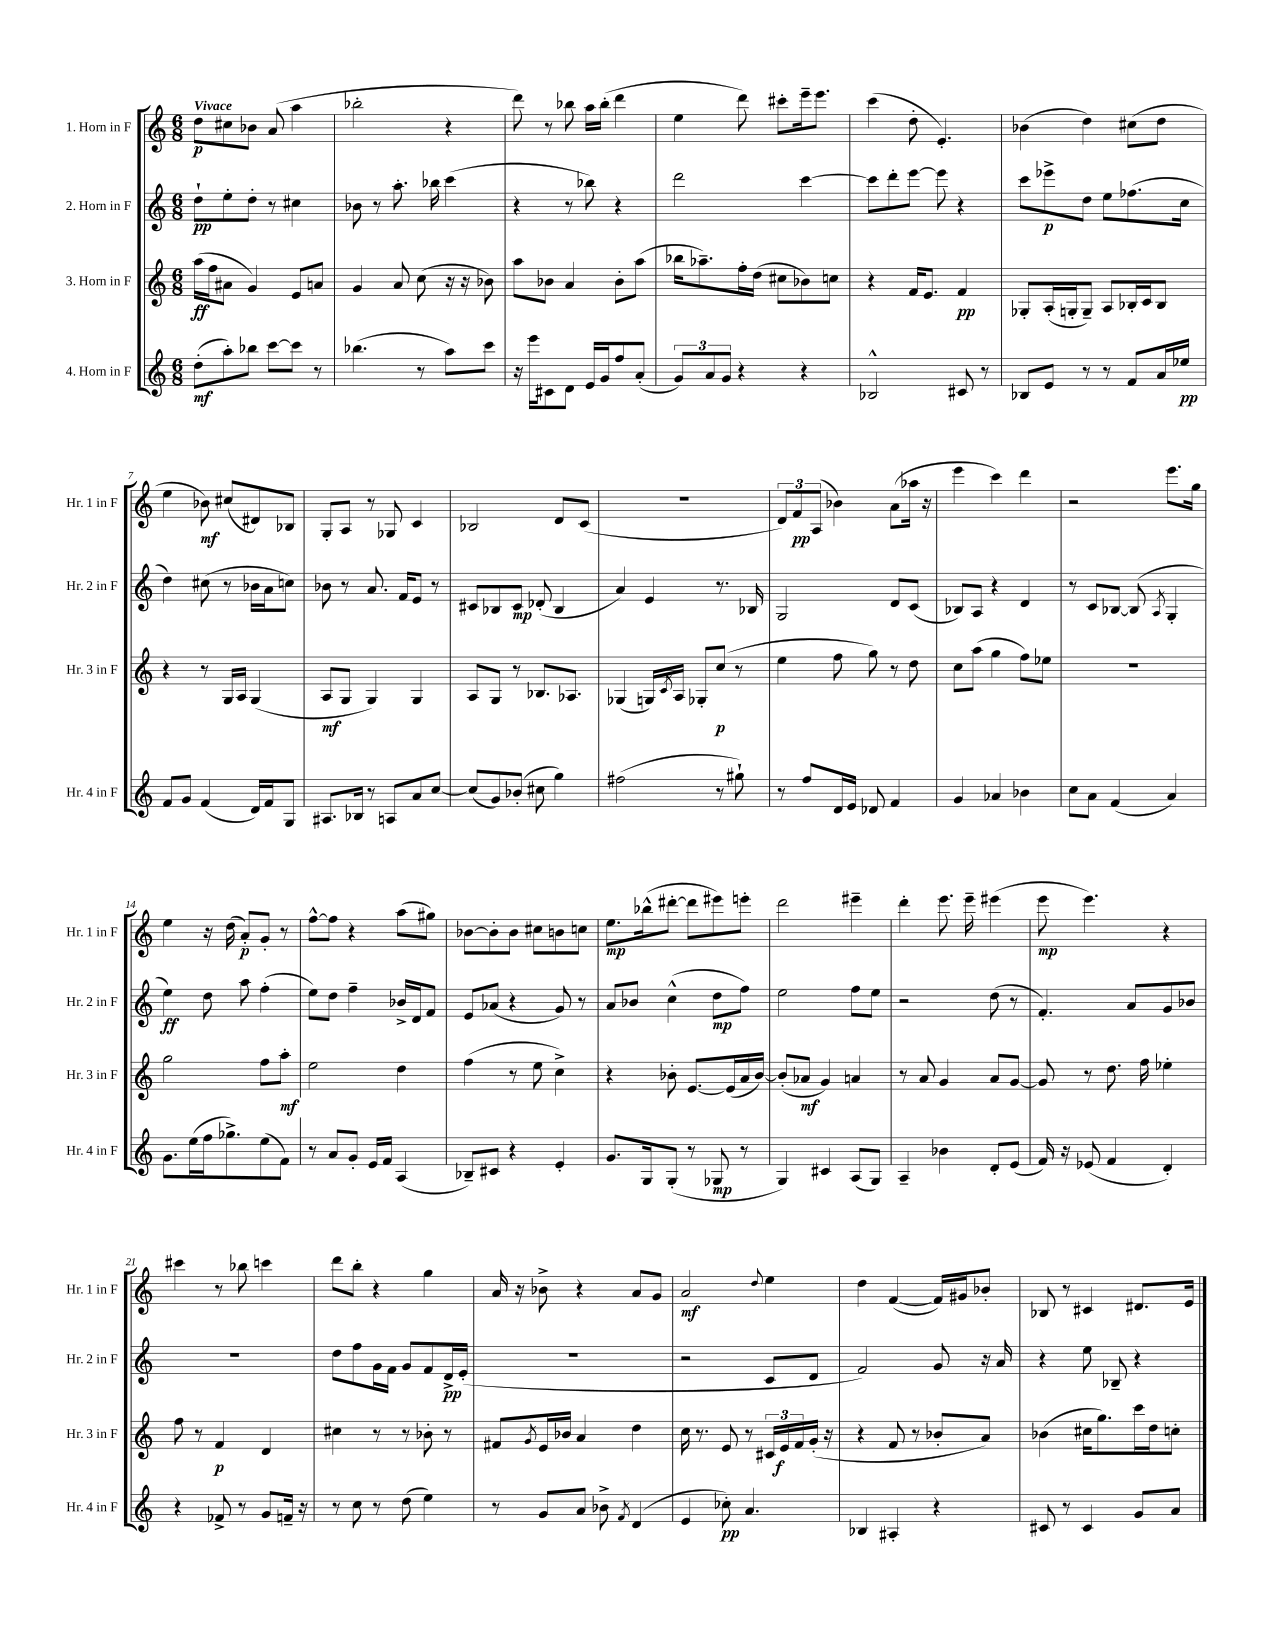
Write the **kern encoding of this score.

**kern	**kern	**kern	**kern
*staff4	*staff3	*staff2	*staff1
*clefG2	*clefG2	*clefG2	*clefG2
*k[]	*k[]	*k[]	*k[]
*M6/8	*M6/8	*M6/8	*M6/8
(8dd'	(16aa	8dd`	8dd
.	16ff	.	.
8aa')	8a#	8ee'	8cc#
8bb-	4g)	8dd'	8b-
[8ccc	.	8r	(8a
8ccc]	8e	4cc#	4aa
8r	8a	.	.
=	=	=	=
(4.bb-	4g	8b-	2bb-'
.	.	8r	.
.	8a	8.aa'	.
8r	(8cc	.	.
.	.	16bb-	.
8aa)	16r	(4ccc	4r
.	16r	.	.
8ccc	8b-)	.	.
=	=	=	=
16r	8aa	4r	8ddd)
16eee	.	.	.
8c#	8b-	.	8r
8d	4a	8r	8bb-
16e	.	8bb-)	16aa
16g	.	.	(16bb-'
8ff	8b-'	4r	4ddd
(8a'	(8aa	.	.
=	=	=	=
12g)	16bb-	2ddd	4ee
.	8.aa-~)	.	.
12a	.	.	.
12g	.	.	.
4r	16ff'	.	8ddd)
.	(16dd	.	.
.	8cc#	.	8ccc#'
4r	8b-)	[4ccc	16eee~
.	.	.	8.eee
.	8cc	.	.
=	=	=	=
2B-^^	4r	8ccc]	(4ccc
.	.	8ddd'	.
.	16f	[8eee	8dd'
.	8.e	.	.
.	.	8eee]	4.e')
8c#	4f	4r	.
8r	.	.	.
=	=	=	=
8B-	8G-'	8ccc	(4b-
8e	(16A'	8eee-^	.
.	16G'	.	.
8r	8G~)	8dd	4dd)
8r	8A	8ee	.
8f	16B-'	(8.ff-	(8cc#
.	16c	.	.
16a	8B-	.	8dd
16ee-	.	16cc	.
=	=	=	=
8f	4r	4dd)	4ee
8g	.	.	.
(4f	8r	(8cc#	8b-)
.	16G	8r	(8cc#
.	16A	.	.
16d)	(4G	16b-	8d#)
16f	.	16a	.
8G	.	8cc)	8B-
=	=	=	=
8.A#	8A	8b-	8G'
.	8G	8r	8A
16B-	.	.	.
8r	4G)	8.a	8r
8A	.	.	8G-
.	.	16f	.
8a	4G	8e	4c
[8cc	.	8r	.
=	=	=	=
(8cc]	8A	8c#	2B-
8g)	8G	8B-	.
(8b-'	8r	8c#	.
8cc#	8.B-	(8d-'	.
4gg)	.	4B-	8d
.	8.A-	.	.
.	.	.	(8c
=	=	=	=
(2ff#	(4G-	4a)	2.r
.	16G)	4e	.
.	8qc	.	.
.	16A	.	.
.	8G-'	.	.
8r	(8cc	8.r	.
8gg#`)	8r	.	.
.	.	16B-	.
=	=	=	=
8r	4ee	2G	12d)
.	.	.	12f
8ff	.	.	.
.	.	.	(12A
16d	8ff	.	4b-)
16e	.	.	.
8d-	8gg)	.	.
4f	8r	8d	(8a
.	8dd	(8c	16aa-
.	.	.	16r
=	=	=	=
4g	8cc	8B-)	4eee
.	(8aa	8A	.
4a-	4gg	4r	4ccc)
4b-	8ff)	4d	4ddd
.	8ee-	.	.
=	=	=	=
8cc	2.r	8r	2r
8a	.	8c	.
(4f	.	[8B-	.
.	.	(8B-]	.
.	.	8qA	.
4a)	.	4G'	8.eee
.	.	.	16gg
=	=	=	=
8.g	2gg	4ee)	4ee
(16ee	.	.	.
16ff	.	8dd	16r
8.gg-^)	.	.	(16dd
.	.	8aa	8a')
(8ee	8ff	(4ff'	8g'
8f)	8aa'	.	8r
=	=	=	=
8r	2ee	8ee)	[8ff^^
8a	.	8dd	8ff]
8g'	.	4ff~	4r
16e	.	.	.
16f	.	.	.
(4A	4dd	16b-^	(8aa
.	.	16d	.
.	.	8f	8gg#)
=	=	=	=
8B-~)	(4ff	8e	[8b-
8c#	.	(8a-	8b-']
4r	8r	4r	8b-
.	8ee	.	8cc#
4e'	4cc^)	8g)	8b
.	.	8r	8cc
=	=	=	=
8.g	4r	8a	8.ee
.	.	8b-	.
16G	.	.	(16bb-^^
(8G'	8b-'	(4cc^^	[8ddd#'
8r	[8.e	.	8ddd#]
8G-	.	8dd	8eee#)
.	(16e]	.	.
8r	16a	8ff)	8eee'
.	[16b-)	.	.
=	=	=	=
4G)	(8b-']	2ee	2ddd
.	8a-	.	.
4c#	4g)	.	.
(8A	4a	8ff	4eee#~
8G)	.	8ee	.
=	=	=	=
4A~	8r	2r	4ddd'
.	8a	.	.
4b-	4g	.	8.eee
.	.	.	16eee~
8d'	8a	(8dd	(4eee#
(8e	[8g	8r	.
=	=	=	=
16f)	8g]	4.f')	8eee
16r	.	.	.
(8e-	8r	.	4.eee)
4f	8.dd	.	.
.	.	8a	.
.	16ff	.	.
4d')	4ee-'	8g	4r
.	.	8b-	.
=	=	=	=
4r	8ff	2.r	4ccc#
.	8r	.	.
8f-^	4f	.	8r
8r	.	.	8bb-
8g	4d	.	4ccc
16f~	.	.	.
16r	.	.	.
=	=	=	=
8r	4cc#	8dd	8ddd
8cc	.	8ff	8bb'
8r	8r	16g	4r
.	.	16f	.
(8dd	8r	8g	.
4ee)	8b-'	8f	4gg
.	8r	16d^	.
.	.	(16e'	.
=	=	=	=
8r	8f#	2.r	16a
.	.	.	16r
.	8qg	.	.
8g	16e	.	8b-^
.	16b-	.	.
8a	4a	.	4r
8b-^	.	.	.
8qf	.	.	.
(4d	4dd	.	8a
.	.	.	8g
=	=	=	=
4e	16cc	2r	2a
.	8.r	.	.
8cc-')	8e	.	.
4.a	8r	.	.
.	.	.	8qqdd
.	24c#	8c	4ee
.	24e	.	.
.	24f	.	.
.	(16g'	8d	.
.	16r	.	.
=	=	=	=
4B-	4r	2f)	4dd
4A#'	8f	.	([4f
.	8r	.	.
4r	8b-'	8g	16f])
.	.	.	16g#
.	8a)	16r	8b-'
.	.	16a	.
=	=	=	=
8c#	(4b-	4r	8B-
8r	.	.	8r
4c#	16cc#	8ee	4c#
.	8.gg)	.	.
.	.	8B-~	.
8g	16ccc	4r	8.d#
.	16dd	.	.
8a	8cc'	.	.
.	.	.	16e
==	==	==	==
*-	*-	*-	*-
